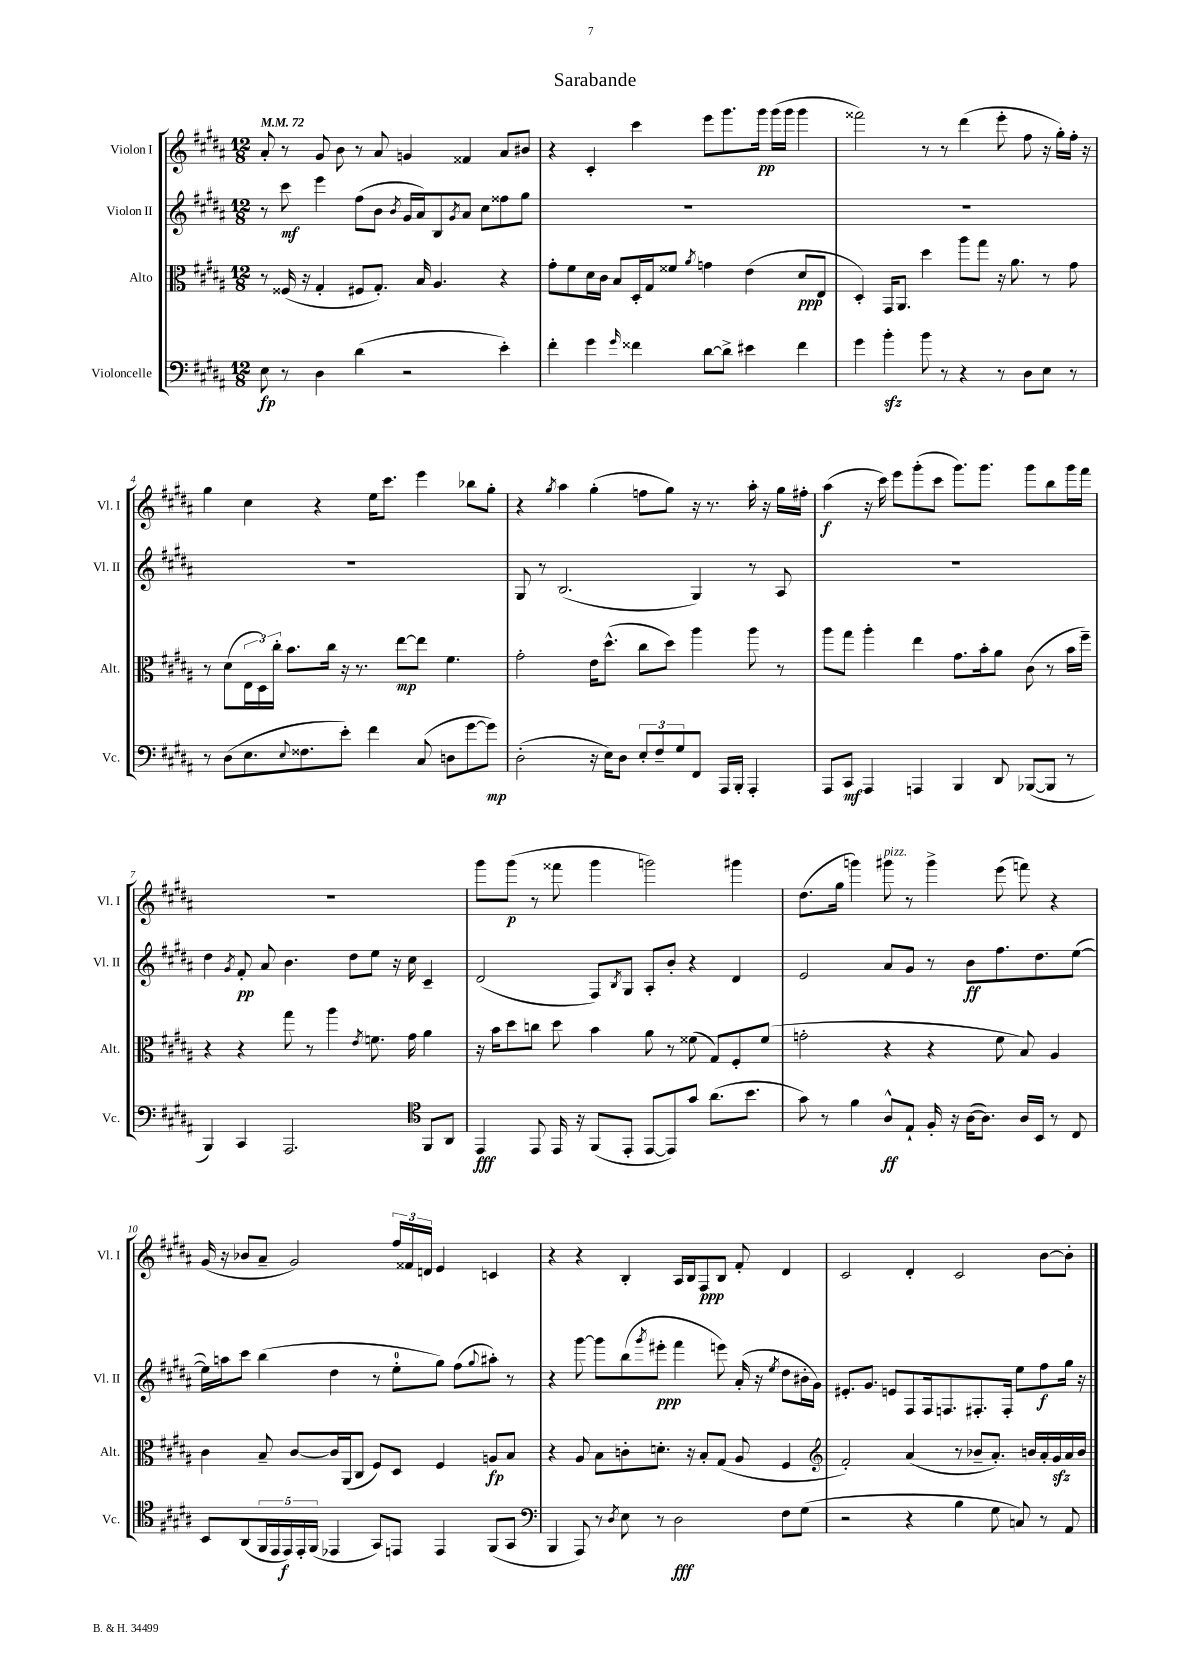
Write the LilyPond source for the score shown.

\header { title = "Sarabande" }
<<
\new StaffGroup <<
\new Staff = "s0" \with { instrumentName = "Violon I" shortInstrumentName = "Vl. I" } {
    \clef treble \key b \major \numericTimeSignature \time 12/8 \tempo 4 = 72
    ais'8-. r8 gis'8 b'8 r8 ais'8 g'4 fisis'4 ais'8 bis'8 |
    r4 cis'4-. cis'''4 e'''8 gis'''8. gis'''16\pp gis'''16( gis'''16 gis'''4 |
    fisis'''2) r8 r8 dis'''4( e'''8-. fis''8 r16 gis''16-.) fis''16-. r16 |
    gis''4 cis''4 r4 e''16 cis'''8. e'''4 bes''8 gis''8-. |
    r4 \acciaccatura { gis''8 } ais''4 gis''4-.( f''8 gis''8) r16 r8. ais''16-. r16 gis''16 fis''16-. |
    ais''4\f( r16 cis'''16) e'''8 gis'''8-.( cis'''8 gis'''8.) gis'''8. gis'''8 b''8 gis'''16 fis'''16 |
    R1. |
    gis'''8 gis'''8\p( r8 fisis'''8 gis'''4 g'''2) gis'''4 |
    dis''8.( gis''16 g'''4) gis'''8^\markup { \italic "pizz." } r8 gis'''4-> e'''8( f'''8) r4 |
    gis'16( r16 bes'8 ais'8-- gis'2) \tuplet 3/2 { fis''16 fisis'16 d'16 } e'4 c'4 |
    r4 r4 b4-. ais16 b16 fis8\ppp b8 fis'8-. dis'4 |
    cis'2 dis'4-. cis'2 b'8~ b'8-. \bar "|." |
}
\new Staff = "s1" \with { instrumentName = "Violon II" shortInstrumentName = "Vl. II" } {
    \clef treble \key b \major \numericTimeSignature \time 12/8
    r8 cis'''8\mf e'''4 fis''8( b'8 \acciaccatura { b'8 } gis'16 ais'16) b8 \acciaccatura { gis'8 } ais'8 cis''8 fisis''8 gis''8 |
    R1. |
    R1. |
    R1. |
    gis8 r8 b2.( gis4) r8 ais8 |
    R1. |
    dis''4 \acciaccatura { gis'8 } fis'8-.\pp ais'8 b'4. dis''8 e''8 r16 cis''16 cis'4-- |
    dis'2( fis8) \acciaccatura { b8 } gis8 ais8-. b'8-. r4 dis'4 |
    e'2 ais'8 gis'8 r8 b'8\ff fis''8. dis''8. e''8~( |
    e''16) a''16 cis'''8 b''4( dis''4 r8 e''8-0-. gis''8) fis''8( \appoggiatura { gis''8 } ais''8-.) r8 |
    r4 gis'''8~ gis'''8 b''8( \acciaccatura { gis'''8 } eis'''8-.\ppp fis'''4 e'''8) ais'16-.( r16 \acciaccatura { e''8 } dis''8 bis'16-. gis'16) |
    eis'8.-. gis'8. e'8 fis8 fis16 f8. fis8.-. fis16-. e''8 fis''8\f gis''16 r16 \bar "|." |
}
\new Staff = "s2" \with { instrumentName = "Alto" shortInstrumentName = "Alt." } {
    \clef alto \key b \major \numericTimeSignature \time 12/8
    r8 fisis16( r16 gis4-. fis8 gis8.-.) b16 ais4. r4 |
    gis'8-. fis'8 dis'16 cis'16 b8 dis16-. gis16 fisis'8 \acciaccatura { ais'8 } g'4 e'4( dis'8\ppp e8 |
    dis4-.) gis,16 ais,8. dis''4 ais''8 gis''8 r16 ais'8. r8 gis'8 |
    r8 dis'8( \tuplet 3/2 { e16 dis16) cis''16-. } b'8. cis''16 r16 r8. e''8~\mp e''8 fis'4. |
    gis'2-. e'16 dis''8.-^( cis''8 dis''8) ais''4 ais''8 r8 |
    ais''8 gis''8 ais''4-. e''4 gis'8. b'16-. ais'8 cis'8( r8 b'16 fis''16--) |
    r4 r4 gis''8 r8 ais''4 \acciaccatura { e'8 } f'8. gis'16 ais'4 |
    r16 b'16 dis''8 c''8 dis''8 b'4 ais'8 r8 fisis'8( gis8) fis8-. fisis'8( |
    g'2-. r4 r4 fis'8 b8) ais4 |
    cis'4 b8-- cis'8~ cis'16 ais,16( cis8 fis8) dis8 fis4 a8\fp b8 |
    r4 ais8 b8 c'8-. d'8.-. r16 b8-. gis8( ais8 fis4 |
    \clef treble fis'2-.) ais'4( r8 bes'8-- ais'8.-.) b'16 ais'16-. gis'16\sfz ais'16 b'16 \bar "|." |
}
\new Staff = "s3" \with { instrumentName = "Violoncelle" shortInstrumentName = "Vc." } {
    \clef bass \key b \major \numericTimeSignature \time 12/8
    e8\fp r8 dis4 dis'4( r2 e'4-.) |
    fis'4-. gis'4 \grace { gis'16 } fisis'4 dis'8~ dis'8-> eis'4 fisis'4 |
    gis'4 b'4-.\sfz b'8 r8 r4 r8 dis8 e8 r8 |
    r8 dis8( e8. \appoggiatura { e8 } fisis8. e'8-.) fis'4 cis8( d8 gis'8~ gis'8\mp) |
    dis2-.( r16 e16) dis8 \tuplet 3/2 { e8-. fis8-- gis8 } fis,8 ais,,16 b,,16-. ais,,4-. |
    ais,,8 cis,8\mf ais,,4 a,,4 b,,4 dis,8 bes,,8~( bes,,8 r8 |
    b,,4) cis,4 ais,,2. \clef tenor fis,8 ais,8 |
    e,4\fff e,8 e,16 r16 fis,8( e,8-. e,8~ e,8) gis'8 ais'8.( b'8. |
    gis'8) r8 fis'4 ais8-^\ff e8-! fis16-. r16 ais16~( ais8.) ais16 b,16 r8 cis8 |
    b,8 ais,8( \tuplet 5/4 { fis,16 e,16 e,16\f) e,16-. fis,16( } ees,4 gis,8) e,8 e,4 fis,8( gis,8 |
    \clef bass b,,4 ais,,8) r8 \acciaccatura { dis8 } e8 r8 dis2\fff fis8 gis8( |
    r2 r4 b4 gis8 c8) r8 ais,8 \bar "|." |
}
>>
>>
